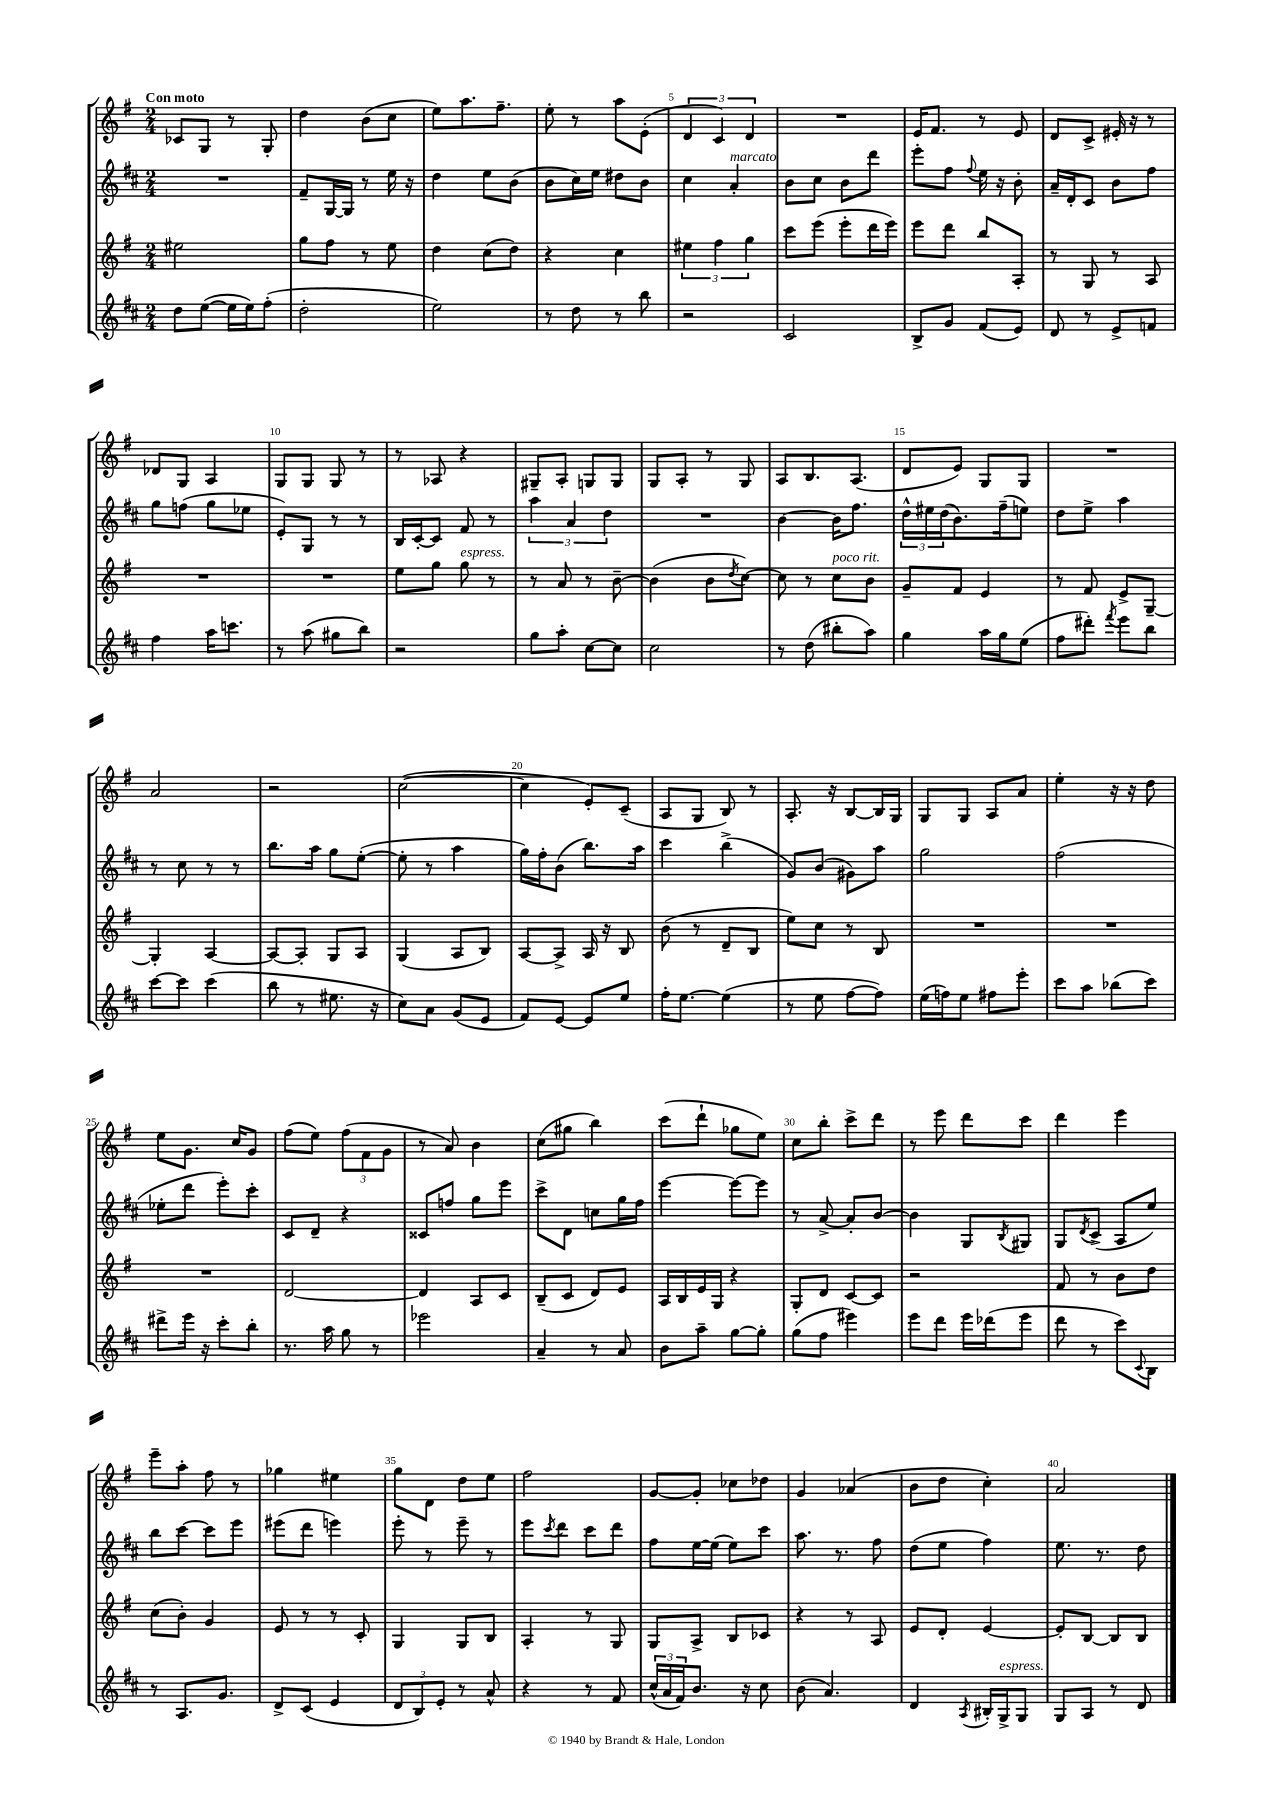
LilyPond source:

<<
\new StaffGroup <<
\new Staff = "s0" {
    \clef treble \key g \major \numericTimeSignature \time 2/4 \tempo "Con moto"
    ces'8 g8 r8 g8-. |
    d''4 b'8( c''8 |
    e''8) a''8. fis''8.-- |
    e''8-. r8 a''8 e'8-.( |
    \tuplet 3/2 { d'4 c'4) d'4 } |
    R2 |
    e'16 fis'8. r8 e'8 |
    d'8 c'8-> eis'16-. r16 r8 |
    des'8 g8 a4 |
    g8 g8 g8 r8 |
    r8 aes8 r4 |
    gis8-- a8-. g8 g8 |
    g8 a8-. r8 g8 |
    a8 b8. a8.( |
    d'8 e'8) g8 g8 |
    R2 |
    a'2 |
    r2 |
    c''2~( |
    c''4 e'8-.) c'8--( |
    a8 g8 b8) r8 |
    a8.-. r16 b8~ b16 g16 |
    g8 g8 a8 a'8 |
    e''4-. r16 r16 d''8 |
    e''8 g'8. c''16 g'8 |
    fis''8( e''8) \tuplet 3/2 { fis''8( fis'8 g'8 } |
    r8 a'8) b'4 |
    c''8( gis''8 b''4) |
    c'''8( d'''8-! ges''8 e''8) |
    c''8 b''8-. c'''8-> d'''8 |
    r8 e'''8 d'''8 c'''8 |
    d'''4 e'''4 |
    e'''8-- a''8-. fis''8 r8 |
    ges''4 eis''4 |
    g''8 d'8 d''8 e''8 |
    fis''2 |
    g'8~ g'8-. ces''8 des''8 |
    g'4 aes'4( |
    b'8 d''8 c''4-.) |
    a'2 \bar "|." |
}
\new Staff = "s1" {
    \clef treble \key d \major \numericTimeSignature \time 2/4
    R2 |
    fis'8-- g16~ g16 r8 e''16 r16 |
    d''4 e''8 b'8( |
    b'8 cis''16) e''16 dis''8 b'8 |
    cis''4 a'4-.^\markup { \italic "marcato" } |
    b'8 cis''8 b'8 d'''8 |
    e'''8-. fis''8 \appoggiatura { fis''8 } e''16 r16 b'8-. |
    a'16-- d'16-. cis'8 b'8 fis''8 |
    g''8 f''8( g''8 ees''8 |
    e'8-.) g8 r8 r8 |
    b16 cis'16~-. cis'8 fis'8 r8 |
    \tuplet 3/2 { a''4 a'4 d''4 } |
    R2 |
    b'4~ b'16 fis''8. |
    \tuplet 3/2 { d''16-^ eis''16 d''16( } b'8.) fis''16--( e''8) |
    d''8 e''8-> a''4 |
    r8 cis''8 r8 r8 |
    b''8. a''16 g''8 e''8~-.( |
    e''8-. r8 a''4 |
    g''16) fis''16-. b'8( b''8.) a''16 |
    cis'''4 b''4->( |
    g'8) b'8( gis'8) a''8 |
    g''2 |
    fis''2( |
    ees''8-. d'''8 e'''8-.) cis'''8-. |
    cis'8 d'8-- r4 |
    cisis'8 f''8 g''8 e'''8 |
    cis'''8-> d'8 c''8 g''16 fis''16 |
    e'''4~ e'''8~ e'''8 |
    r8 a'8~-> a'8-. b'8~ |
    b'4 g8 \acciaccatura { b8 } gis8 |
    g8 \acciaccatura { d'8 } cis'8->( a8 e''8) |
    b''8 cis'''8~ cis'''8 e'''8 |
    eis'''8( d'''8 e'''4) |
    e'''8-. r8 e'''8-- r8 |
    e'''8 \acciaccatura { cis'''8 } d'''8 cis'''8 d'''8 |
    fis''8 e''16~ e''16( e''8) cis'''8 |
    a''8. r8. fis''8 |
    d''8( e''8 fis''4) |
    e''8. r8. d''8 \bar "|." |
}
\new Staff = "s2" {
    \clef treble \key g \major \numericTimeSignature \time 2/4
    eis''2 |
    g''8 fis''8 r8 e''8 |
    d''4 c''8( d''8) |
    r4 c''4 |
    \tuplet 3/2 { eis''4 fis''4 g''4 } |
    c'''8 e'''8( e'''8-. d'''16 e'''16) |
    e'''8 d'''8 b''8 a8-. |
    r8 g8 r8 a8 |
    R2 |
    R2 |
    e''8 g''8 g''8^\markup { \italic "espress." } r8 |
    r8 a'8 r8 b'8~-- |
    b'4( b'8 \acciaccatura { d''8 } c''8~) |
    c''8 r8 c''8^\markup { \italic "poco rit." } b'8 |
    g'8-- fis'8 e'4 |
    r8 fis'8 e'8-> g8~-- |
    g4-. a4~ |
    a8~ a8-. g8 a8 |
    g4( a8 b8) |
    a8~ a8-> a16 r16 b8 |
    b'8( r8 d'8-- b8 |
    e''8) c''8 r8 b8 |
    R2 |
    R2 |
    R2 |
    d'2~ |
    d'4 a8 c'8 |
    b8--( c'8 d'8) e'8 |
    a16 b16 e'16 g16 r4 |
    g8-. d'8 c'8~ c'8 |
    r2 |
    fis'8 r8 b'8 d''8 |
    c''8( b'8-.) g'4 |
    e'8 r8 r8 c'8-. |
    g4 g8 b8 |
    a4-. r8 g8 |
    g8 a8-> b8 ces'8 |
    r4 r8 a8 |
    e'8 d'8-. e'4~ |
    e'8-. b8~ b8 b8 \bar "|." |
}
\new Staff = "s3" {
    \clef treble \key d \major \numericTimeSignature \time 2/4
    d''8 e''8~( e''16 e''16) fis''8-.( |
    d''2-. |
    e''2) |
    r8 d''8 r8 b''8 |
    r2 |
    cis'2 |
    b8-> g'8 fis'8( e'8) |
    d'8 r8 e'8-> f'8 |
    fis''4 a''16 c'''8. |
    r8 a''8( gis''8 b''8) |
    r2 |
    g''8 a''8-. cis''8~ cis''8 |
    cis''2 |
    r8 d''8( bis''8-. a''8) |
    g''4 a''16 g''16 e''8( |
    fis''8 dis'''8-.) \acciaccatura { fis'''8 } e'''8 b''8 |
    cis'''8~ cis'''8 cis'''4( |
    b''8 r8 eis''8. r16 |
    cis''8) a'8 g'8( e'8 |
    fis'8) e'8~ e'8 e''8 |
    fis''16-. e''8.~ e''4( |
    r8 e''8 fis''8~ fis''8) |
    e''16( f''16) e''8 fis''8 e'''8-. |
    cis'''8 a''8 bes''8( cis'''8) |
    dis'''8-> e'''16 r16 cis'''8-. b''8-. |
    r8. a''16 g''8 r8 |
    ees'''2 |
    a'4-- r8 a'8 |
    b'8 a''8-- g''8~ g''8-. |
    g''8( fis''8 eis'''4) |
    e'''8 d'''8 e'''16 des'''16( e'''8 |
    d'''8 r8 cis'''8) \appoggiatura { cis'8 } b8 |
    r8 a8. g'8. |
    d'8-> cis'8( e'4 |
    \tuplet 3/2 { d'8 b8) e'8-. } r8 a'8-^ |
    r4 r8 fis'8 |
    \tuplet 3/2 { cis''16-^( a'16 fis'16) } b'8. r16 cis''8 |
    b'8( a'4.) |
    d'4 \acciaccatura { a8 } bis16-. g16->^\markup { \italic "espress." } g8 |
    g8 a8 r8 d'8 \bar "|." |
}
>>
>>
\layout { \context { \Score \override BarNumber.break-visibility = ##(#f #t #t) barNumberVisibility = #(every-nth-bar-number-visible 5) } }
